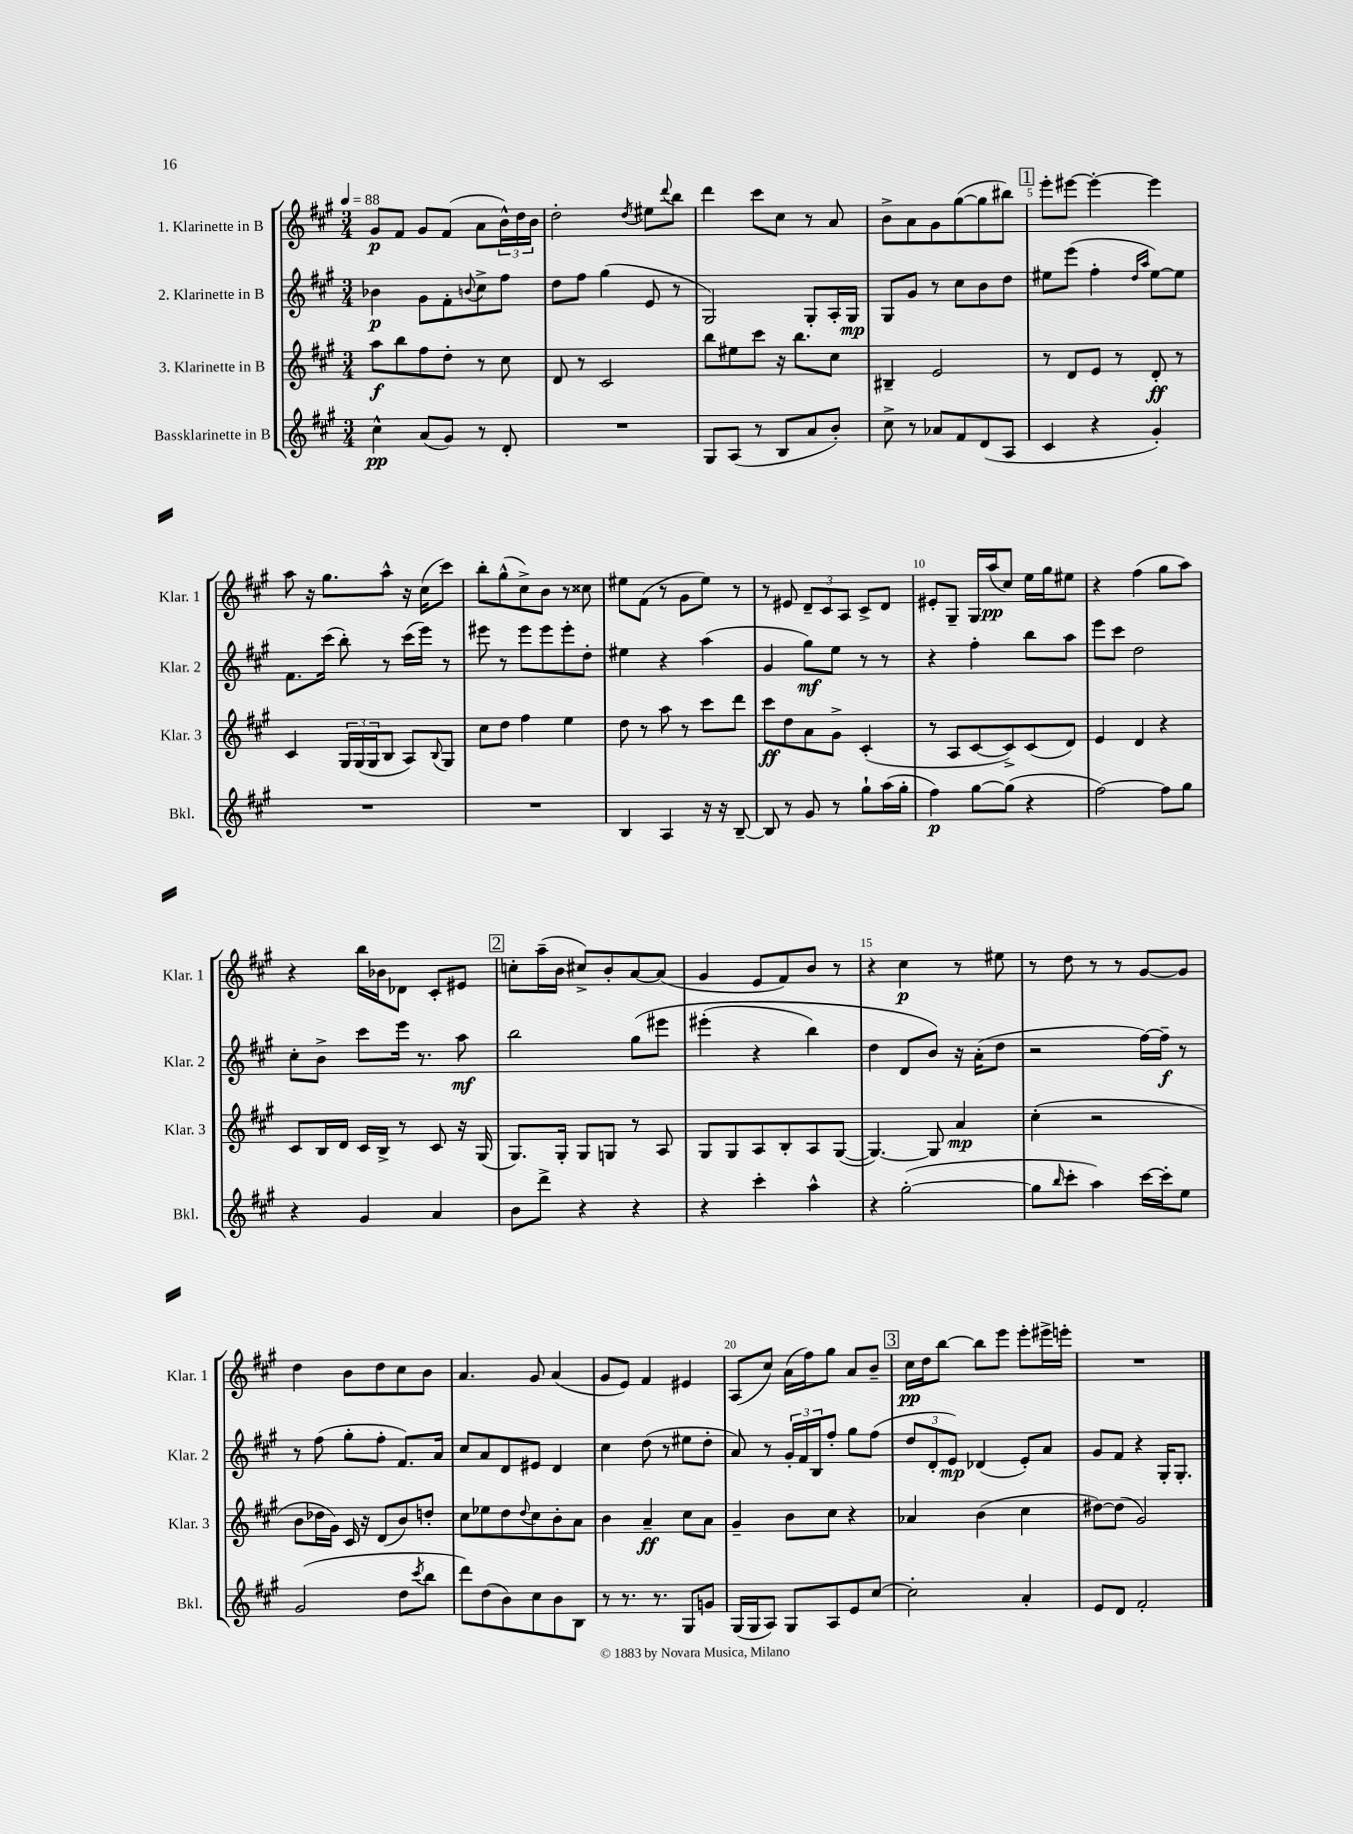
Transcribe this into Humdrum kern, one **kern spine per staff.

**kern	**dynam	**kern	**dynam	**kern	**dynam	**kern	**dynam
*part4	*part4	*part3	*part3	*part2	*part2	*part1	*part1
*staff4	*staff4	*staff3	*staff3	*staff2	*staff2	*staff1	*staff1
*I"Bassklarinette in B	*	*I"3. Klarinette in B	*	*I"2. Klarinette in B	*	*I"1. Klarinette in B	*
*I'Bkl.	*	*I'Klar. 3	*	*I'Klar. 2	*	*I'Klar. 1	*
*clefG2	*	*clefG2	*	*clefG2	*	*clefG2	*
*k[f#c#g#]	*	*k[f#c#g#]	*	*k[f#c#g#]	*	*k[f#c#g#]	*
*M3/4	*	*M3/4	*	*M3/4	*	*M3/4	*
*MM88	*	*MM88	*	*MM88	*	*MM88	*
=1	=1	=1	=1	=1	=1	=1	=1
4cc#^^\	pp	8aa\L	f	4b-X\	p	8g#/L	p
.	.	8bb\	.	.	.	8f#/J	.
(8a/L	.	8ff#\	.	8g#\L	.	8g#/L	.
8g#/J)	.	8dd'\J	.	8f#'\	.	(8f#/J	.
.	.	.	.	8qqbn/	.	.	.
8r	.	8r	.	8cc#^\	.	8a\L	.
8d'/	.	8cc#\	.	8ff#\J	.	24b^^\L)	.
.	.	.	.	.	.	24dd\	.
.	.	.	.	.	.	24b\JJ	.
=2	=2	=2	=2	=2	=2	=2	=2
2.r	.	8d/	.	8dd\L	.	2dd'\	.
.	.	8r	.	8ff#\J	.	.	.
.	.	2c#/	.	(4gg#\	.	.	.
.	.	.	.	.	.	8qdd/	.
.	.	.	.	8e/	.	8ee#X\L	.
.	.	.	.	.	.	8qqddd/	.
.	.	.	.	8r	.	8bb\J	.
=3	=3	=3	=3	=3	=3	=3	=3
8G#/L	.	8bb\L	.	2G#/)	.	4ddd\	.
(8A/J	.	8ee#X\	.	.	.	.	.
8r	.	8ccc#\J	.	.	.	8ccc#\L	.
8B/L	.	16r	.	.	.	8cc#\J	.
.	.	8.bb\L	.	.	.	.	.
8a/	.	.	.	8G#'/L	.	8r	.
8b'/J)	.	8cc#\J	.	16A'/L	.	8a/	.
.	.	.	.	16G#/JJ	mp	.	.
=4	=4	=4	=4	=4	=4	=4	=4
8cc#^\	.	4B#X~/	.	8G#/L	.	8b^\L	.
8r	.	.	.	8g#/J	.	8a\	.
8a-X/L	.	2e/	.	8r	.	8g#\	.
8f#/	.	.	.	8cc#\L	.	([8gg#\	.
(8d/	.	.	.	8b\	.	8gg#\]	.
8A/J	.	.	.	8dd\J	.	8bb#X\J)	.
!!LO:REH:place=s1:t=1
=5	=5	=5	=5	=5	=5	=5	=5
4c#/	.	8r	.	8ee#X\L	.	8eee'\L	.
.	.	8d/L	.	(8eee\J	.	[8eee#X\J	.
4r	.	8e/J	.	4ff#'\	.	4eee#'\_	.
.	.	8r	.	.	.	.	.
.	.	.	.	16qqdd/LL	.	.	.
.	.	.	.	16qqaa/JJ	.	.	.
4g#'/)	.	8d'/	ff	[8ee#\L)	.	4eee#\]	.
.	.	8r	.	8ee#\J]	.	.	.
!!LO:LB:g=z
=6	=6	=6	=6	=6	=6	=6	=6
2.r	.	4c#/	.	8.f#\L	.	8aa\	.
.	.	.	.	.	.	16r	.
.	.	.	.	(16ccc#\Jk	.	8.gg#\L	.
.	.	24G#/LL	.	8bb'\)	.	.	.
.	.	(24G#/	.	.	.	.	.
.	.	24G#/J	.	.	.	.	.
.	.	8B/J	.	8r	.	8aa^^\J	.
.	.	8A/L)	.	(16ccc#\LL	.	16r	.
.	.	.	.	16eee\JJ)	.	(16cc#\KL	.
.	.	8qqB/	.	.	.	.	.
.	.	8G#/J	.	8r	.	8ccc#\J)	.
=7	=7	=7	=7	=7	=7	=7	=7
2.r	.	8cc#\L	.	8eee#X\	.	8bb'\L	.
.	.	8dd\J	.	8r	.	(8gg#^^\	.
.	.	4ff#\	.	8eee#\L	.	8cc#^\)	.
.	.	.	.	8eee#\	.	8b\J	.
.	.	4ee\	.	8eee#'\	.	8r	.
.	.	.	.	8dd'\J	.	8cc##X\	.
=8	=8	=8	=8	=8	=8	=8	=8
4B/	.	8dd\	.	4ee#X\	.	8ee#X\L	.
.	.	8r	.	.	.	(8f#\J	.
4A/	.	8aa\	.	4r	.	8r	.
.	.	8r	.	.	.	8g#\L	.
16r	.	8ccc#\L	.	(4aa\	.	8ee#\J)	.
16r	.	.	.	.	.	.	.
[8B~/	.	8ddd\J	.	.	.	8r	.
=9	=9	=9	=9	=9	=9	=9	=9
8B/]	.	8ccc#\L	ff	4g#/	.	8r	.
8r	.	8dd\	.	.	.	8e#X/	.
8g#/	.	8a\	.	8gg#\L)	mf	12d~/L	.
.	.	.	.	.	.	12c#/	.
8r	.	8g#^\J	.	8ee\J	.	.	.
.	.	.	.	.	.	12A/J	.
8gg#`\L	.	(4c#'/	.	8r	.	8c#^/L	.
(16aa\L	.	.	.	8r	.	8d/J	.
16gg#'\JJ	.	.	.	.	.	.	.
=10	=10	=10	=10	=10	=10	=10	=10
4ff#\)	p	8r	.	4r	.	8e#X'/L	.
.	.	8A/L	.	.	.	8G#~/J	.
[8gg#\L	.	[8c#/	.	4ff#'\	.	16G#/LL	.
.	.	.	.	.	.	(16aa/J	pp
(8gg#\J]	.	8c#^/])	.	.	.	8cc#/J)	.
4r	.	(8c#/	.	8bb\L	.	16ee\LL	.
.	.	.	.	.	.	16gg#\J	.
.	.	8d/J)	.	8aa\J	.	8ee#X\J	.
=11	=11	=11	=11	=11	=11	=11	=11
[2ff#\)	.	4e/	.	8eee\L	.	4r	.
.	.	.	.	8ccc#\J	.	.	.
.	.	4d/	.	2dd\	.	(4ff#\	.
8ff#\L]	.	4r	.	.	.	8gg#\L	.
8gg#\J	.	.	.	.	.	8aa\J)	.
!!LO:LB:g=z
=12	=12	=12	=12	=12	=12	=12	=12
4r	.	8c#/L	.	8cc#'\L	.	4r	.
.	.	16B/L	.	8b^\J	.	.	.
.	.	16d/JJ	.	.	.	.	.
4g#/	.	16c#/LL	.	8ccc#\L	.	16bb\LL	.
.	.	16B^/JJ	.	.	.	16b-X\J	.
.	.	8r	.	16eee\Jk	.	8d-X\J	.
.	.	.	.	8.r	.	.	.
4a/	.	8c#/	.	.	.	8c#'/L	.
.	.	16r	.	8aa\	mf	8e#X/J	.
.	.	(16G#/	.	.	.	.	.
!!LO:REH:place=s1:t=2
=13	=13	=13	=13	=13	=13	=13	=13
8b\L	.	8.G#/L)	.	2bb\	.	8ccn'\L	.
8ddd^\J	.	.	.	.	.	(16aa~\L	.
.	.	16G#'/Jk	.	.	.	16b\JJ	.
4r	.	8G#/L	.	.	.	8cc#X^/L)	.
.	.	8Gn/J	.	.	.	8b'/	.
4r	.	8r	.	(8gg#\L	.	[8a/	.
.	.	8A/	.	8eee#X\J	.	(8a/J]	.
=14	=14	=14	=14	=14	=14	=14	=14
4r	.	8G#/L	.	(4eee#X'\	.	4g#/	.
.	.	8G#/	.	.	.	.	.
4ccc#'\	.	8A/	.	4r	.	8e/L	.
.	.	8B'/	.	.	.	8f#/)	.
4aa^^\	.	8A/	.	4bb\)	.	8b/J	.
.	.	([8G#/J	.	.	.	8r	.
=15	=15	=15	=15	=15	=15	=15	=15
4r	.	4.G#/_)	.	4dd\	.	4r	.
([2gg#'\	.	.	.	8d/L	.	4cc#\	p
.	.	8G#/]	.	8b/J)	.	.	.
.	.	4a/	mp	16r	.	8r	.
.	.	.	.	(16a'\KL	.	.	.
.	.	.	.	8dd\J	.	8ee#X\	.
=16	=16	=16	=16	=16	=16	=16	=16
8gg#\L]	.	(4cc#'\	.	2r	.	8r	.
16qqbb/	.	.	.	.	.	.	.
8ccc#'\J	.	.	.	.	.	8dd\	.
4aa\)	.	2r	.	.	.	8r	.
.	.	.	.	.	.	8r	.
[16ccc#\LL	.	.	.	[16ff#\LL)	.	[8g#/L	.
16ccc#'\J]	.	.	.	16ff#~\JJ]	f	.	.
8ee\J	.	.	.	8r	.	8g#/J]	.
!!LO:LB:g=z
=17	=17	=17	=17	=17	=17	=17	=17
(2g#/	.	8b\L	.	8r	.	4dd\	.
.	.	16dd-X\L	.	(8ff#\	.	.	.
.	.	16g#\JJ)	.	.	.	.	.
.	.	16c#/	.	8gg#'\L	.	8b\L	.
.	.	16r	.	.	.	.	.
.	.	(8d/L	.	8ff#'\J	.	8dd\	.
8dd\L	.	8b/)	.	8.f#/L)	.	8cc#\	.
8qccc#/	.	.	.	.	.	.	.
8bb\J	.	8ddn'/J	.	.	.	8b\J	.
.	.	.	.	16a/Jk	.	.	.
=18	=18	=18	=18	=18	=18	=18	=18
8ddd\L)	.	8cc#\L	.	8cc#/L	.	4.a/	.
(8dd\	.	8ee-X\	.	8a/	.	.	.
8b\)	.	8dd\	.	8d/	.	.	.
.	.	8qqdd/	.	.	.	.	.
8cc#\	.	8cc#\	.	8e#X/J	.	8g#/	.
8b\	.	8b'\	.	4d/	.	(4a/	.
8B\J	.	8a\J	.	.	.	.	.
=19	=19	=19	=19	=19	=19	=19	=19
8r	.	4b\	.	4cc#\	.	8g#/L	.
8.r	.	.	.	.	.	8e/J)	.
.	.	4a~/	ff	(8dd\	.	4f#/	.
8.r	.	.	.	.	.	.	.
.	.	.	.	8r	.	.	.
8G#/L	.	8cc#\L	.	8ee#X\L	.	4e#X/	.
8gn/J	.	8a\J	.	8dd'\J	.	.	.
=20	=20	=20	=20	=20	=20	=20	=20
(16G#/LL	.	4g#~/	.	8a/)	.	(8A/L	.
16G#/J	.	.	.	.	.	.	.
8A/J)	.	.	.	8r	.	8cc#/J)	.
8G#/L	.	8b\L	.	24g#'/LL	.	(16a\LL	.
.	.	.	.	24f#/	.	.	.
.	.	.	.	.	.	16ff#\J)	.
.	.	.	.	24B/J	.	.	.
8A/	.	8cc#\J	.	8ff#'/J	.	8gg#\J	.
8e/	.	4r	.	8gg#\L	.	8a/L	.
[8cc#/J	.	.	.	(8ff#\J	.	8b~/J	.
!!LO:REH:place=s1:t=3
=21	=21	=21	=21	=21	=21	=21	=21
2cc#'\]	.	4a-X/	.	12dd/L	.	16cc#\LL	pp
.	.	.	.	.	.	16dd\J	.
.	.	.	.	12d'/	.	.	.
.	.	.	.	.	.	[8bb\J	.
.	.	.	.	12e/J)	mp	.	.
.	.	(4b\	.	(4d-X/	.	8bb\L]	.
.	.	.	.	.	.	8eee\J	.
4a'/	.	4cc#\	.	8e'/L)	.	8eee'\L	.
.	.	.	.	8a/J	.	16eee#X^\L	.
.	.	.	.	.	.	16eeen'\JJ	.
=22	=22	=22	=22	=22	=22	=22	=22
8e/L	.	[8dd#X\L)	.	8g#/L	.	2.r	.
8d/J	.	(8dd#\J]	.	8f#/J	.	.	.
2f#'/	.	2g#/)	.	4r	.	.	.
.	.	.	.	16G#'/KL	.	.	.
.	.	.	.	8.G#'/J	.	.	.
==	==	==	==	==	==	==	==
*-	*-	*-	*-	*-	*-	*-	*-
